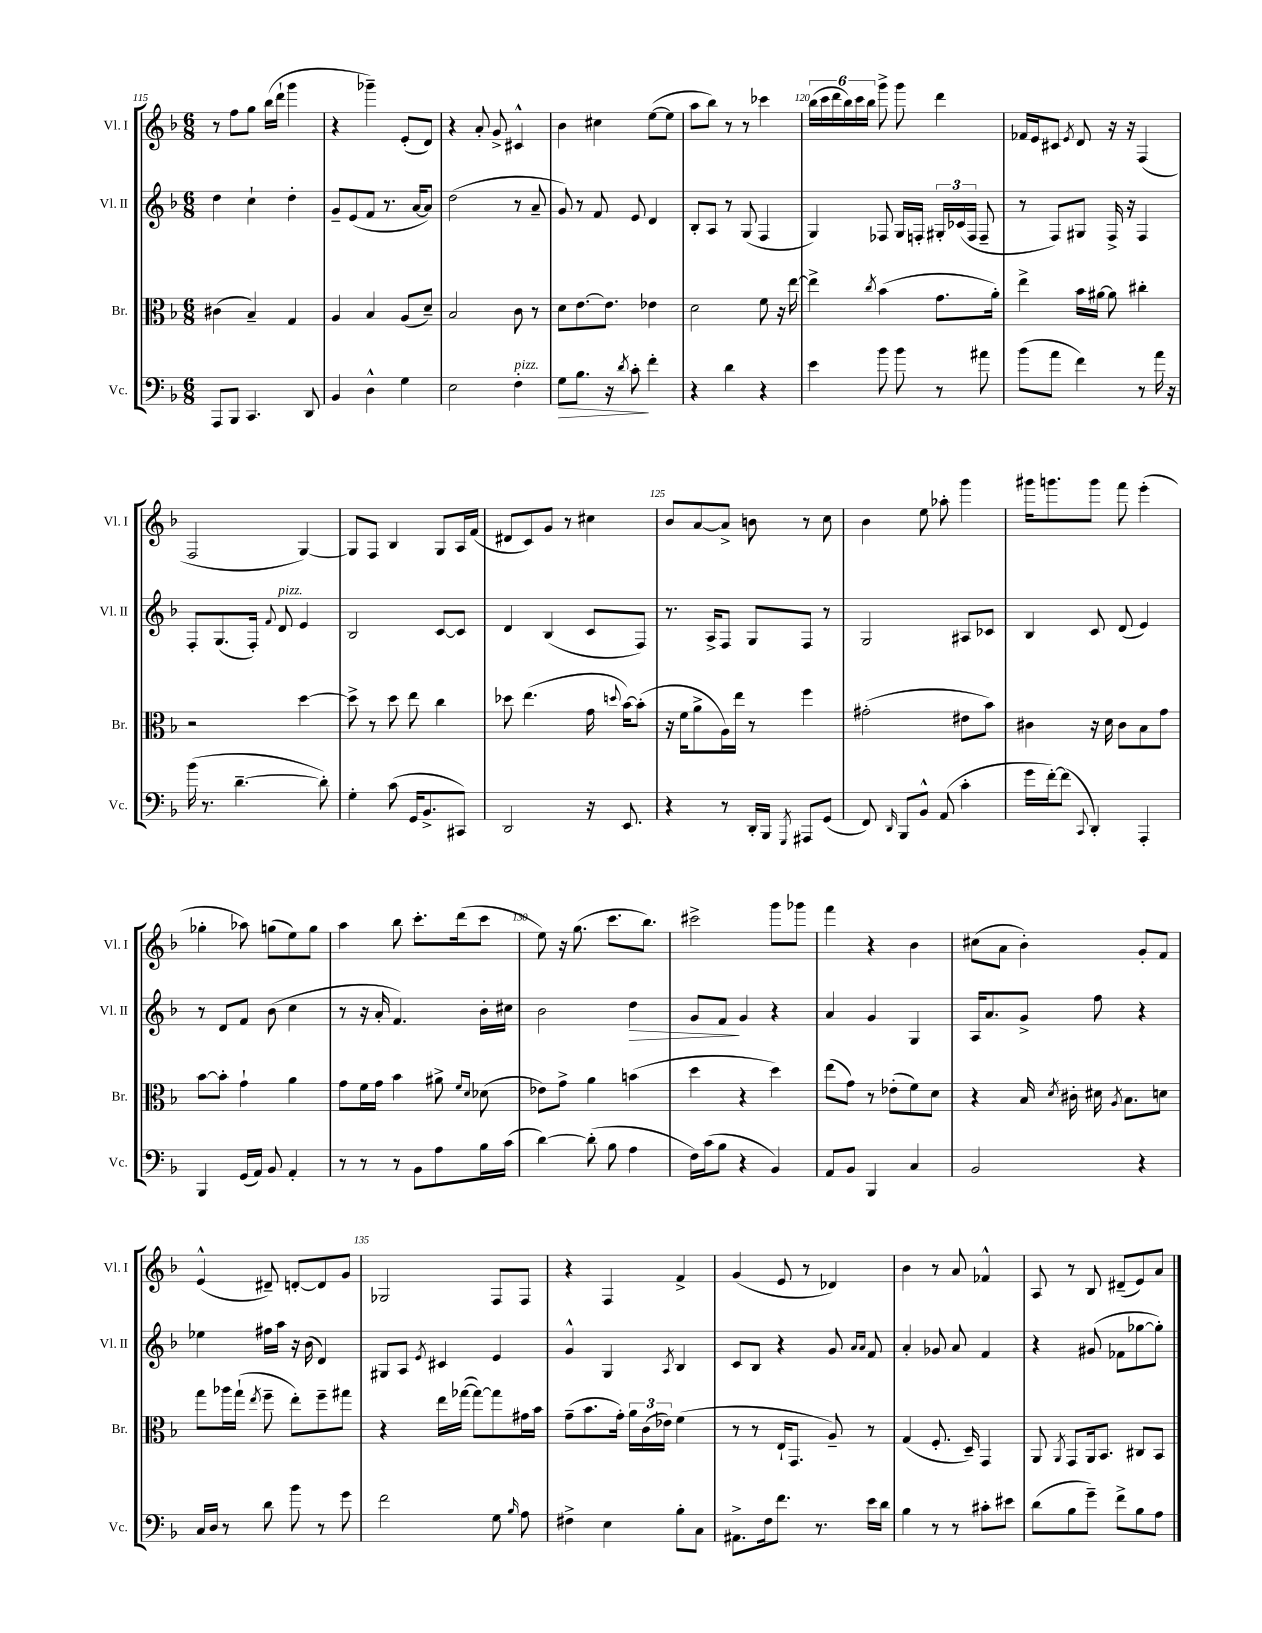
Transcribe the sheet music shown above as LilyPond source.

<<
\new StaffGroup <<
\new Staff = "s0" \with { instrumentName = "Vl. I" shortInstrumentName = "Vl. I" } {
    \clef treble \key f \major \numericTimeSignature \time 6/8
    \autoBeamOff r8 f''8[ g''8] bes''16[( d'''16]-! g'''4 |
    r4 ges'''4--) e'8[-.( d'8]) |
    r4 a'8-. g'8-> cis'4-^ |
    bes'4 cis''4 e''8[~( e''8] |
    a''8[ bes''8]) r8 r8 ces'''4 |
    \tuplet 6/4 { bes''16[( c'''16 d'''16 bes''16) c'''16 bes''16] } g'''8-> g'''8 d'''4 |
    fes'16[ e'16 cis'8] \acciaccatura { e'8 } d'8 r16 r16 f4( |
    f2 g4~) |
    g8[ f8] bes4 g8[ a16 f'16]( |
    dis'8[ c'8) g'8] r8 cis''4 |
    bes'8[ a'8~ a'8]-> b'8 r8 c''8 |
    bes'4 e''8 aes''8-. g'''4 |
    gis'''16[ g'''8. g'''8] f'''8 e'''4-.( |
    ges''4-. aes''8) g''8[( e''8) g''8] |
    a''4 bes''8 c'''8.[-. d'''16( c'''8] |
    e''8) r16 g''8.( c'''8.[ bes''8.]) |
    cis'''2-> g'''8[ ges'''8] |
    f'''4 r4 bes'4 |
    cis''8[( a'8] bes'4-.) g'8[-. f'8] |
    e'4-^( dis'8--) d'8[~-. d'8 g'8] |
    ges2 f8[ f8] |
    r4 f4 f'4-> |
    g'4( e'8 r8 des'4) |
    bes'4 r8 a'8 fes'4-^ |
    a8 r8 bes8 dis'8[--( e'8) a'8] \bar "|." |
}
\new Staff = "s1" \with { instrumentName = "Vl. II" shortInstrumentName = "Vl. II" } {
    \clef treble \key f \major \numericTimeSignature \time 6/8
    \autoBeamOff d''4 c''4-! d''4-. |
    g'8[-- e'8( f'8] r8. a'16[~ a'8]) |
    d''2( r8 a'8-- |
    g'8) r8 f'8 e'8 d'4 |
    bes8[-. a8] r8 g8( f4 |
    g4) fes8 g16[ f16]-. \tuplet 3/2 { gis16[-. ces'16( f16] } f8-- |
    r8 f8[) gis8] f16-> r16 f4 |
    f8[-. g8.( f16]-.) \appoggiatura { f'8 } d'8^\markup { \italic "pizz." } e'4 |
    bes2 c'8[~ c'8] |
    d'4 bes4( c'8[ f8]) |
    r8. a16[-> f8] g8[ f8] r8 |
    g2 ais8[ ces'8] |
    bes4 c'8 d'8( e'4) |
    r8 d'8[ f'8] bes'8( c''4 |
    r8 r16 a'16-. f'4.) bes'16[-. cis''16] |
    bes'2 d''4\> |
    g'8[ f'8]\! g'4 r4 |
    a'4 g'4 g4 |
    a16[ a'8. g'8]-> f''8 r4 |
    ees''4 fis''16[ a''16] r16 bes'16( d'4) |
    gis8[ a8] \acciaccatura { e'8 } cis'4 e'4 |
    g'4-^ g4 \acciaccatura { a8 } bes4 |
    c'8[ bes8] r4 g'8 \grace { a'16[ a'16] } f'8 |
    a'4-. ges'8 a'8 f'4 |
    r4 gis'8( fes'8[ ges''8~ ges''8]-.) \bar "|." |
}
\new Staff = "s2" \with { instrumentName = "Br." shortInstrumentName = "Br." } {
    \clef alto \key f \major \numericTimeSignature \time 6/8
    \autoBeamOff cis'4( bes4--) g4 |
    a4 bes4 a8[( d'8]--) |
    bes2 c'8 r8 |
    d'8[ e'8.~ e'8.] ees'4 |
    d'2 f'8 r16 e''16~ |
    e''4-> \acciaccatura { c''8 } bes'4( g'8.[ a'16]-.) |
    e''4-> bes'16[ ais'16]~ ais'8 cis''4-. |
    r2 d''4~ |
    d''8-> r8 d''8 e''8 c''4 |
    des''8 e''4.( g'16 \appoggiatura { d''8 } bes'16[~) bes'8]-.( |
    r16 f'16[ a'8-> a16) e''16] r8 f''4 |
    gis'2-.( eis'8[ bes'8]) |
    cis'4 r16 d'16 cis'8[ bes8 g'8] |
    bes'8[~ bes'8]-. g'4-! a'4 |
    g'8[ f'16 g'16] bes'4 ais'8-> \grace { f'16[ d'16] } des'8( |
    ees'8[) g'8]-> a'4 b'4( |
    d''4 r4 d''4) |
    e''8[( g'8]) r8 ees'8[-.( f'8) d'8] |
    r4 bes16 \acciaccatura { d'8 } cis'16-. dis'16 \acciaccatura { a8 } bes8.[ d'8] |
    g''8[ aes''16 g''16]-!( \acciaccatura { e''8 } f''8-- e''8[-.) f''8-- gis''8] |
    r4 e''16[ ges''16]~( ges''8[~) ges''8 gis'16 bes'16] |
    g'8[--( bes'8. g'16]-.) \tuplet 3/2 { a'16[ c'16( ees'16]) } f'4( |
    r8 r8 e16[-! g,8.] a8--) r8 |
    g4( f8.-. d16--) g,4 |
    a,8 \acciaccatura { a,8 } g,8[ a,16 bes,8.] cis8[ bes,8] \bar "|." |
}
\new Staff = "s3" \with { instrumentName = "Vc." shortInstrumentName = "Vc." } {
    \clef bass \key f \major \numericTimeSignature \time 6/8
    \autoBeamOff a,,8[ bes,,8] c,4. d,8 |
    bes,4 d4-^ g4 |
    e2 f4-.^\markup { \italic "pizz." } |
    g8[\> bes8.] r16 \acciaccatura { d'8 } c'8-.\! f'4-. |
    r4 d'4 r4 |
    e'4 bes'8 bes'8 r8 ais'8 |
    bes'8[( a'8] f'4) r8 a'16 r16 |
    bes'16( r8. d'4.~-- d'8-.) |
    g4-. c'8( g,16[ bes,8.-> cis,8]) |
    d,2 r16 e,8. |
    r4 r8 d,16[-. bes,,16] \acciaccatura { g,,8 } ais,,8[ g,8]( |
    f,8) \grace { d,16 } bes,,8[ bes,8]-^ a,8( c'4-. |
    g'16[ f'16~-.) f'8]( \appoggiatura { c,8 } d,4-.) a,,4-. |
    bes,,4 g,16[( a,16]) bes,8 a,4-. |
    r8 r8 r8 bes,8[ a8 bes16 c'16]( |
    d'4~) d'8-.( bes8 a4 |
    f16[) c'16( bes8] r4 bes,4) |
    a,8[ bes,8] bes,,4 c4 |
    bes,2 r4 |
    c16[ d16] r8 d'8 bes'8 r8 g'8 |
    f'2 g8 \grace { bes16 } a8 |
    fis4-> e4 bes8[-. c8] |
    ais,8.[-> f16 f'8.] r8. e'16[ d'16] |
    bes4 r8 r8 cis'8[-. eis'8] |
    d'8[( bes8 g'8]--) f'8[-> bes8 a8] \bar "|." |
}
>>
>>
\layout { \context { \Score currentBarNumber = #115 \override BarNumber.break-visibility = ##(#f #t #t) barNumberVisibility = #(every-nth-bar-number-visible 5) } }
